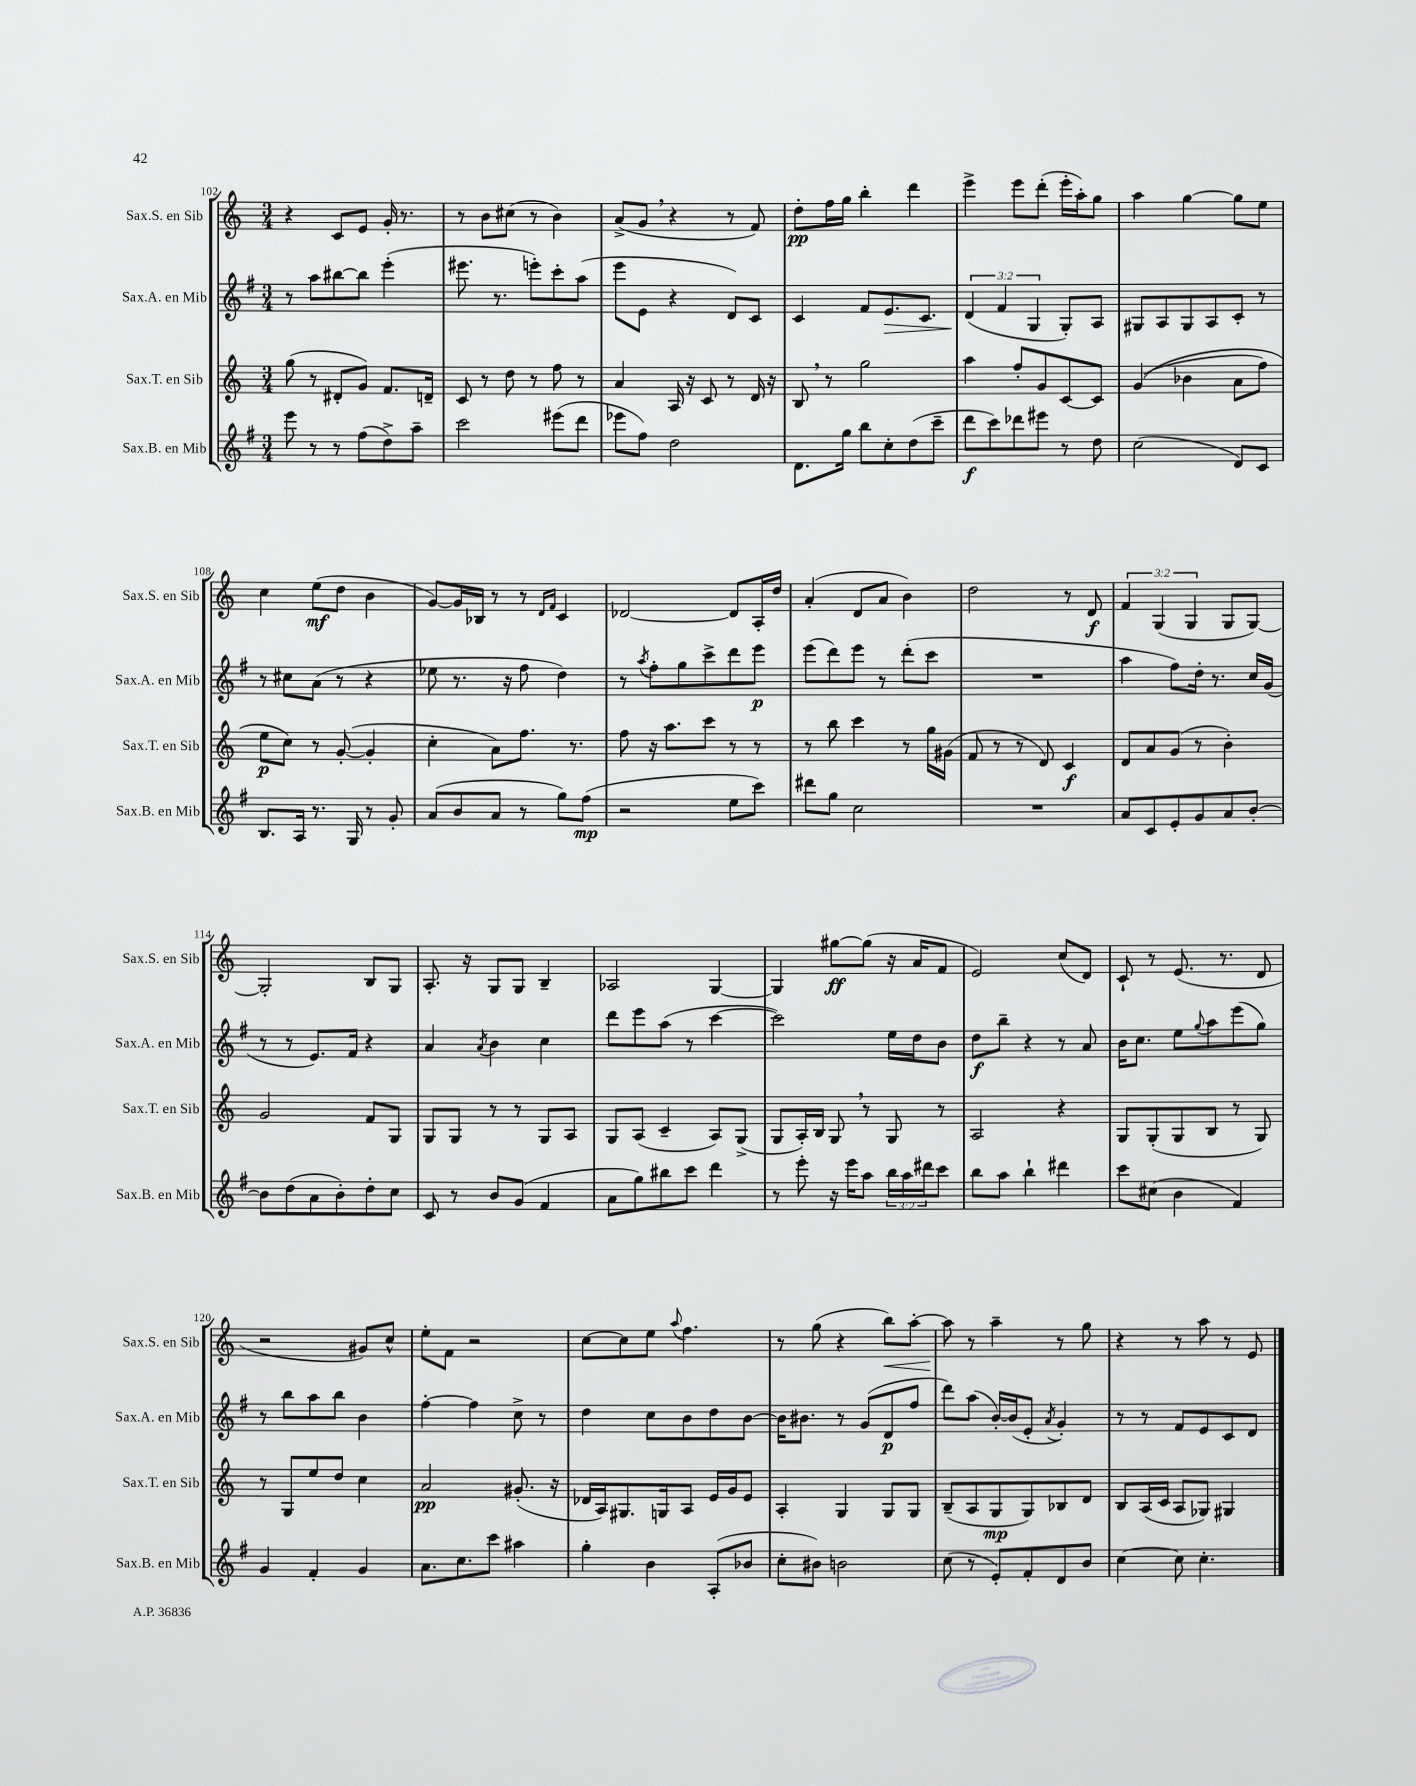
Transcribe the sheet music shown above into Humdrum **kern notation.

**kern	**dynam	**kern	**dynam	**kern	**dynam	**kern	**dynam
*part4	*part4	*part3	*part3	*part2	*part2	*part1	*part1
*staff4	*staff4	*staff3	*staff3	*staff2	*staff2	*staff1	*staff1
*I"Sax.B. en Mib	*	*I"Sax.T. en Sib	*	*I"Sax.A. en Mib	*	*I"Sax.S. en Sib	*
*I'Sax.B. en Mib	*	*I'Sax.T. en Sib	*	*I'Sax.A. en Mib	*	*I'Sax.S. en Sib	*
*clefG2	*	*clefG2	*	*clefG2	*	*clefG2	*
*k[f#]	*	*k[]	*	*k[f#]	*	*k[]	*
*M3/4	*	*M3/4	*	*M3/4	*	*M3/4	*
=102	=102	=102	=102	=102	=102	=102	=102
8eee\	.	(8gg\	.	8r	.	4r	.
8r	.	8r	.	8aa\L	.	.	.
8r	.	8d#X'/L	.	[8bb#X\	.	8c/L	.
(8ff#\L	.	8g/J)	.	8bb#\J]	.	8e/J	.
8dd^\)	.	8.f/L	.	(4eee'\	.	16g'/	.
.	.	.	.	.	.	8.r	.
8aa~\J	.	.	.	.	.	.	.
.	.	16dn~/Jk	.	.	.	.	.
=103	=103	=103	=103	=103	=103	=103	=103
2ccc\	.	8c/	.	8.eee#X\	.	8r	.
.	.	8r	.	.	.	8b\L	.
.	.	.	.	8.r	.	.	.
.	.	8dd\	.	.	.	(8cc#X\J	.
.	.	8r	.	8eeen'\L)	.	8r	.
(8eee#X\L	.	8ff\	.	8ccc'\	.	4b\)	.
8ddd\J	.	8r	.	(8aa\J	.	.	.
=104	=104	=104	=104	=104	=104	=104	=104
8eee-X\L	.	4a/	.	8eee\L	.	(8a^/L	.
8ff#\J)	.	.	.	8e\J	.	8g,/J	.
2dd\	.	16A/	.	4r	.	4r	.
.	.	16r	.	.	.	.	.
.	.	8c/	.	.	.	.	.
.	.	8r	.	8d/L)	.	8r	.
.	.	16d/	.	8c/J	.	8f/)	.
.	.	16r	.	.	.	.	.
=105	=105	=105	=105	=105	=105	=105	=105
8.d\L	.	8B,/	.	4c/	.	8dd'\L	pp
.	.	8r	.	.	.	16ff\L	.
16gg\Jk	.	.	.	.	.	16gg\JJ	.
8bb\L	.	2gg\	.	8f#/L	.	4bb'\	.
!	!	!	!	!	!LO:HP:b	!	!
8cc'\	.	.	.	8.e/	>	.	.
(8dd\	.	.	.	.	.	4ddd\	.
.	.	.	.	8.c/J	.	.	.
8ccc~\J	.	.	.	.	.	.	.
=106	=106	=106	=106	=106	=106	=106	=106
8ddd\L	f	4aa\	.	(6d/	.	4eee^\	.
8ccc\)	.	.	.	.	.	.	.
.	.	.	.	6f#/	]	.	.
8ddd-X\	.	8ff'/L	.	.	.	8eee\L	.
.	.	.	.	6G/	.	.	.
8eee#X\J	.	8g/	.	.	.	(8ddd'\J	.
8r	.	[8c/	.	8G'/L)	.	16eee'\LL	.
.	.	.	.	.	.	16aa'\J)	.
8dd\	.	8c/J]	.	8A/J	.	8gg\J	.
=107	=107	=107	=107	=107	=107	=107	=107
(2cc\	.	((4g/	.	8G#X/L	.	4aa\	.
.	.	.	.	8A/	.	.	.
.	.	4b-X\	.	8G#/	.	[4gg\	.
.	.	.	.	8A/	.	.	.
8d/L)	.	8a\L	.	8c'/J	.	8gg\L]	.
8c/J	.	8ff\J)	.	8r	.	8ee\J	.
!!LO:LB:g=z
=108	=108	=108	=108	=108	=108	=108	=108
8.B/L	.	8ee\L	p	8r	.	4cc\	.
.	.	8cc\J)	.	8cc#X\L	.	.	.
16A/Jk	.	.	.	.	.	.	.
8.r	.	8r	.	(8a\J	.	(8ee\L	mf
.	.	([8g'/	.	8r	.	8dd\J	.
16G/	.	.	.	.	.	.	.
8r	.	4g'/]	.	4r	.	4b\	.
8g'/	.	.	.	.	.	.	.
=109	=109	=109	=109	=109	=109	=109	=109
(8a/L	.	4cc'\	.	8ee-X\	.	[8g/L)	.
8b/	.	.	.	8.r	.	16g/L]	.
.	.	.	.	.	.	16B-X/JJ	.
8a/J	.	8a\L)	.	.	.	8r	.
.	.	.	.	16r	.	.	.
8r	.	8.ff\J	.	8ff#\	.	8r	.
.	.	.	.	.	.	16qqd/LL	.
.	.	.	.	.	.	16qqf/JJ	.
8gg\L)	.	.	.	4dd\)	.	4c/	.
.	.	8.r	.	.	.	.	.
(8ff#\J	mp	.	.	.	.	.	.
=110	=110	=110	=110	=110	=110	=110	=110
2r	.	8ff\	.	8r	.	[2d-X/	.
.	.	.	.	8qaa/	.	.	.
.	.	16r	.	8ff#'\L	.	.	.
.	.	8.aa\L	.	.	.	.	.
.	.	.	.	8gg\	.	.	.
.	.	8ccc\J	.	8ccc^\	.	.	.
8ee\L	.	8r	.	8ddd\	.	8d-/L]	.
8ccc\J)	.	8r	.	8eee\J	p	16A'/L	.
.	.	.	.	.	.	16dd/JJ	.
=111	=111	=111	=111	=111	=111	=111	=111
8ddd#X\L	.	8r	.	(8eee\L	.	(4a'/	.
8gg\J	.	8bb\	.	8ddd\)	.	.	.
2cc\	.	4ccc\	.	8eee\J	.	8d/L	.
.	.	.	.	8r	.	8a/J	.
.	.	8r	.	(8ddd'\L	.	4b\)	.
.	.	16gg\LL	.	8ccc\J	.	.	.
.	.	(16g#X\JJ	.	.	.	.	.
=112	=112	=112	=112	=112	=112	=112	=112
2.r	.	8f/	.	2.r	.	2dd\	.
.	.	8r	.	.	.	.	.
.	.	8r	.	.	.	.	.
.	.	8d/)	.	.	.	.	.
.	.	4c/	f	.	.	8r	.
.	.	.	.	.	.	8d/	f
=113	=113	=113	=113	=113	=113	=113	=113
8a/L	.	8d/L	.	4aa\	.	6f/	.
8c/	.	8a/	.	.	.	.	.
.	.	.	.	.	.	(6G/	.
8e'/	.	(8g/J	.	8ff#\L)	.	.	.
.	.	.	.	.	.	6G/	.
8g/	.	8r	.	16dd'\Jk	.	.	.
.	.	.	.	8.r	.	.	.
8a/	.	4b'\)	.	.	.	8G/L	.
[8b'/J	.	.	.	16cc/LL	.	[8G/J)	.
.	.	.	.	(16g/JJ	.	.	.
!!LO:LB:g=z
=114	=114	=114	=114	=114	=114	=114	=114
8b\L]	.	2g/	.	8r	.	2G'/]	.
(8dd\	.	.	.	8r	.	.	.
8a\	.	.	.	8.e/L)	.	.	.
8b'\)	.	.	.	.	.	.	.
.	.	.	.	16f#/Jk	.	.	.
8dd'\	.	8f/L	.	4r	.	8B/L	.
8cc\J	.	8G/J	.	.	.	8G/J	.
=115	=115	=115	=115	=115	=115	=115	=115
8c/	.	8G/L	.	4a/	.	8.A'/	.
8r	.	8G/J	.	.	.	.	.
.	.	.	.	.	.	16r	.
.	.	.	.	8qa/	.	.	.
8b/L	.	8r	.	4b\	.	8G/L	.
(8g/J	.	8r	.	.	.	8G/J	.
4f#/	.	8G/L	.	4cc\	.	4B~/	.
.	.	8A/J	.	.	.	.	.
=116	=116	=116	=116	=116	=116	=116	=116
8a\L	.	8G/L	.	8ddd\L	.	2A-X/	.
8gg\)	.	(8A/J	.	8eee\	.	.	.
8bb#X\	.	4c~/	.	(8aa\J	.	.	.
8ccc\J	.	.	.	8r	.	.	.
4ddd\	.	8A/L)	.	[4ccc\	.	[4G/	.
.	.	(8G^/J	.	.	.	.	.
=117	=117	=117	=117	=117	=117	=117	=117
8r	.	8G/L	.	2ccc\])	.	4G/]	.
8eee'\	.	16A'/L)	.	.	.	.	.
.	.	16B/JJ	.	.	.	.	.
16r	.	8G,/	.	.	.	[8gg#X\L	ff
16eee\KL	.	.	.	.	.	.	.
8aa\J	.	8r	.	.	.	(8gg#\J]	.
24bb\LL	.	8G/	.	16ee\LL	.	16r	.
24aa\	.	.	.	.	.	.	.
.	.	.	.	16dd\J	.	16a/KL	.
24ddd#X\J	.	.	.	.	.	.	.
8ccc\J	.	8r	.	8b\J	.	8f/J	.
=118	=118	=118	=118	=118	=118	=118	=118
8bb\L	.	2A/	.	8dd\L	f	2e/)	.
8aa\J	.	.	.	8bb~\J	.	.	.
4bb`\	.	.	.	4r	.	.	.
4ddd#X\	.	4r	.	8r	.	(8cc/L	.
.	.	.	.	8a/	.	8d/J)	.
=119	=119	=119	=119	=119	=119	=119	=119
8ccc\L	.	8G/L	.	16b\KL	.	8c`/	.
.	.	.	.	8.cc\J	.	.	.
(8cc#X\J	.	(8G'/	.	.	.	8r	.
4b\	.	8G/	.	8ee\L	.	(8.e/	.
.	.	.	.	8qqgg/	.	.	.
.	.	8B/J	.	8aa\	.	.	.
.	.	.	.	.	.	8.r	.
4f#/)	.	8r	.	(8eee\	.	.	.
.	.	8G/)	.	8gg\J)	.	8d/	.
!!LO:LB:g=z
=120	=120	=120	=120	=120	=120	=120	=120
4g/	.	8r	.	8r	.	2r	.
.	.	8G/L	.	8bb\L	.	.	.
4f#'/	.	8ee/	.	8aa\	.	.	.
.	.	8dd/J	.	8bb\J	.	.	.
4g/	.	4cc\	.	4b\	.	8g#X/L)	.
.	.	.	.	.	.	8cc^^/J	.
=121	=121	=121	=121	=121	=121	=121	=121
8.a\L	.	2a/	pp	[4ff#'\	.	8ee'\L	.
.	.	.	.	.	.	8f\J	.
8.cc\	.	.	.	.	.	.	.
.	.	.	.	4ff#\]	.	2r	.
8ccc\J	.	.	.	.	.	.	.
4aa#X\	.	(8.g#X'/	.	8cc^\	.	.	.
.	.	.	.	8r	.	.	.
.	.	16r	.	.	.	.	.
=122	=122	=122	=122	=122	=122	=122	=122
4gg'\	.	16d-X/LL	.	4dd\	.	[8cc\L	.
.	.	16A/J)	.	.	.	.	.
.	.	8.G#X/	.	.	.	8cc\]	.
4b\	.	.	.	8cc\L	.	8ee\J	.
.	.	16Gn/k	.	.	.	.	.
.	.	.	.	.	.	8qqaa/	.
.	.	8A/J	.	8b\	.	4.ff\	.
(8A'/L	.	16e/LL	.	8dd\	.	.	.
.	.	16g/J	.	.	.	.	.
8b-X/J	.	8e/J	.	[8b\J	.	.	.
=123	=123	=123	=123	=123	=123	=123	=123
8cc'\L	.	4A'/	.	16b\KL]	.	8r	.
.	.	.	.	8.b#X\J	.	.	.
8b#X\J)	.	.	.	.	.	(8gg\	.
2bn\	.	4G/	.	8r	.	4r	.
.	.	.	.	(8g/L	.	.	.
!	!	!	!	!	!	!	!LO:HP:b
.	.	8G/L	.	8d/	p	8bb\L)	<
.	.	8G/J	.	8ff#/J	.	[8aa'\J	.
=124	=124	=124	=124	=124	=124	=124	=124
(8cc\	.	(8B~/L	.	8ddd\L)	.	8aa\]	.
8r	.	8A/	.	(8aa\J	.	8r	[
8e'/L)	.	8G/	mp	[16b'/LL)	.	4aa~\	.
.	.	.	.	(16b/J]	.	.	.
8f#'/	.	8G/)	.	8e'/J	.	.	.
.	.	.	.	8qa/	.	.	.
8d/	.	8B-X/	.	4g'/)	.	8r	.
8b/J	.	8d/J	.	.	.	8gg\	.
=125	=125	=125	=125	=125	=125	=125	=125
[4cc\	.	8B/L	.	8r	.	4r	.
.	.	(16A/L	.	8r	.	.	.
.	.	16c/JJ	.	.	.	.	.
8cc\]	.	8A/L	.	8f#/L	.	8r	.
4.cc'\	.	8G-X/J)	.	8e/	.	8aa\	.
.	.	4G#X/	.	8c/	.	8r	.
.	.	.	.	8d/J	.	8e/	.
==	==	==	==	==	==	==	==
*-	*-	*-	*-	*-	*-	*-	*-
